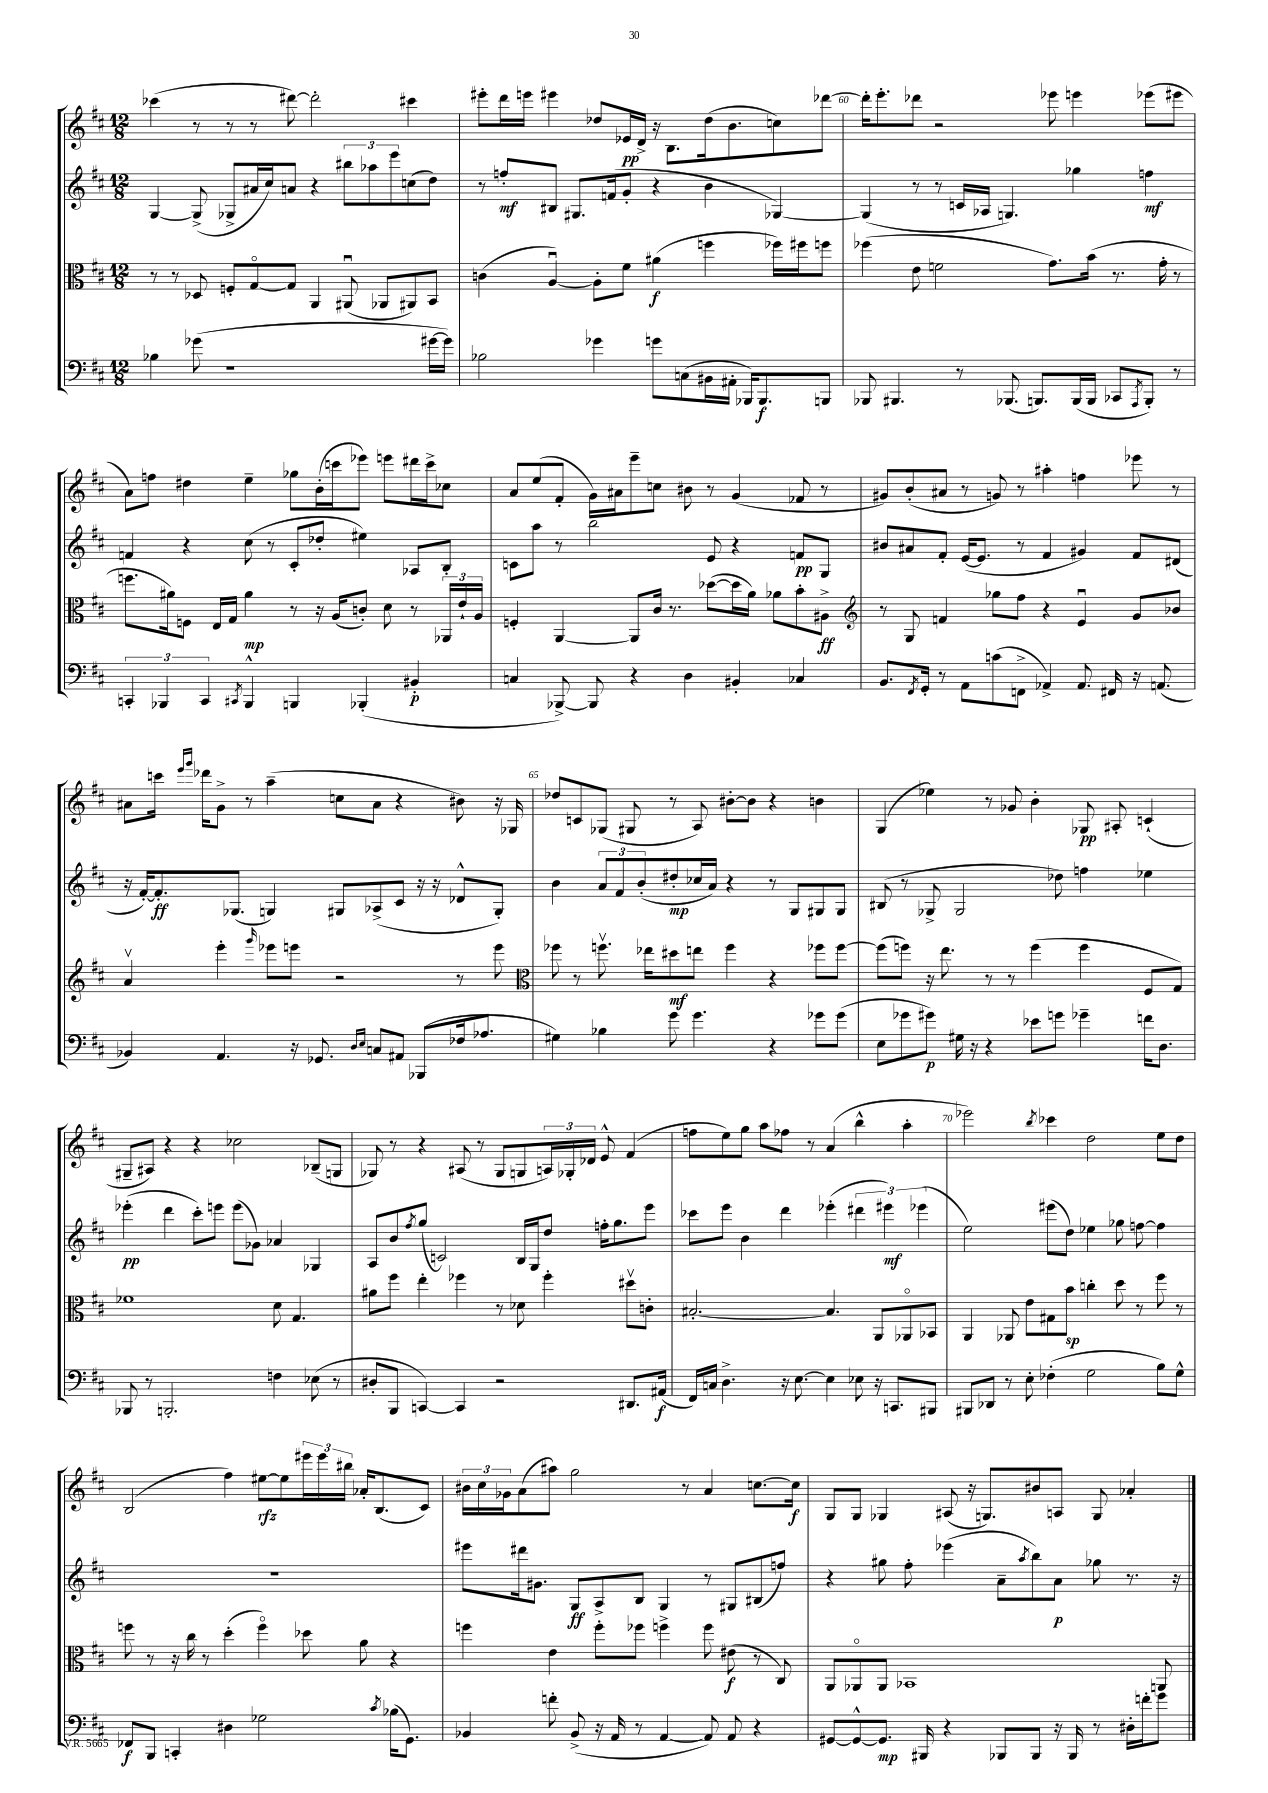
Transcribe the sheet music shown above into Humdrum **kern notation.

**kern	**kern	**kern	**kern
*staff4	*staff3	*staff2	*staff1
*clefF4	*clefC3	*clefG2	*clefG2
*k[f#c#]	*k[f#c#]	*k[f#c#]	*k[f#c#]
*M12/8	*M12/8	*M12/8	*M12/8
4B-\	8r	[4G/	(4ccc-\
.	8r	.	.
(8g-\	8D-/	(8G^/]	8r
1r	8F'/L	8G-^/L	8r
.	[8Go/	16a#/L	8r
.	.	16cc#/J)	.
.	8G/]J	8a/J	[8ddd#\)
.	4AA/	4r	2ddd#'\]
.	(8AA#u/	12bb#\L	.
.	.	12aa-\	.
.	8AA-/L	.	.
.	.	12eee\	.
.	8AA#/)	(8cc\	4ccc#\
[16g#\LL	8BB/J	8dd\J)	.
16g#\]JJ)	.	.	.
=	=	=	=
2B-\	(4c\	8r	8eee#'\L
.	.	8ff'/L	16ddd\L
.	.	.	16eee\JJ
.	[4Au/)	8B#/J	4eee#\
.	.	8.G#/L	.
4g-\	8A'\]L	.	8dd-/L
.	.	(16f/k	.
.	8f#\J	8g'/J	16e-/L
.	.	.	16d^/JJ
8g\L	(4a#\	4r	16r
.	.	.	8.B\L
(8C\	.	.	.
16BB#\L	4ff\	4b\	(16dd-\k
16AA#'\JJ	.	.	8.b\
16BBB-/LK)	.	.	.
8.BBB-/	.	.	.
.	16ff-\LL)	[4G-/)	8cc\)
.	16ff#\J	.	.
8BBB/J	8ff\J	.	[8ddd-\J
=	=	=	=
8BBB-/	(4ff-\	(4G-/]	16ddd-'\]LK
.	.	.	8.eee'\
4.BBB#/	.	.	.
.	8e\	8r	8ddd-\J
.	2f\	8r	2r
8r	.	16c/LL	.
.	.	16A-/JJ	.
(8.BBB-/	.	4.G/)	.
8.BBB/L)	.	.	.
.	8.g\L)	.	8eee-\
(16BBB/L	.	4gg-\	4eee\
16BBB/JJ	(16b\Jk	.	.
8CC-/L	8.r	.	.
8qAAA/	.	.	.
8BBB'/J)	.	4ff\	(8eee-\L
.	16g'\	.	.
8r	8r	.	8eee#\J
=	=	=	=
6CC'/	8.ff\L	4f/	8a\L)
.	.	.	8ff\J
6BBB-/	.	.	.
.	16a#\k)	.	.
.	8F\J	4r	4dd#\
6CC/	.	.	.
.	16E/LL	.	.
.	16G/JJ	.	.
8qCC#/	.	.	.
4BBB-^^/	4a#\	(8cc#\	4ee~\
.	.	8r	.
4BBB/	8r	8c#'/L	8gg-\L
.	16r	8dd-'/J	(16b'\L
.	(16A/LK	.	16ccc\J
(4BBB-'/	8c'/J)	4ee#\)	8eee-\J)
.	8d\	.	8eee\L
4BB#'/	8r	8A-/L	16ddd#\L
.	.	.	16ccc^\J
.	24AA-/LL	8B'/J	8cc-\J
.	24e`/	.	.
.	24A/JJ	.	.
=	=	=	=
4C/	4F'/	8c\L	8a/L
.	.	8aa\J	(8ee/
[8BBB-^/)	[4AA/	8r	8f#'/J
8BBB-/]	.	2bb\	16g\LL)
.	.	.	16a#\J
4r	8AA/]L	.	8eee~\
.	16c#/Jk	.	8cc\J
.	8.r	.	.
4D\	.	.	8b#\
.	([8dd-\L	8e/	8r
4BB#'/	16dd-\]L	4r	(4g/
.	16a\JJ)	.	.
.	8a-\L	.	.
4C-/	8b'\	8f/L	8f-/
.	8A#^\J	8G/J	8r
=	=	=	=
*	*clefG2	*	*
8.BB/L	8r	8b#/L	8g#/L)
.	8G/	8a#/	(8b'/
8qFF#/	.	.	.
16GG'/Jk	.	.	.
8r	4f/	8f#'/J	8a#/J
8AA\L	.	([16e/LK	8r
.	.	8.e/]J	.
(8c\	8gg-\L	.	8g/)
8FF^\J	8ff#\J	8r	8r
4AA-^/)	4r	4f#/	4aa#'\
8.AA-/	4eu/	4g#/)	4ff\
16FF#/	.	.	.
16r	8g/L	8f#/L	8eee-\
(8.AA/	.	.	.
.	8b-/J	(8d#/J	8r
=	=	=	=
4BB-/)	4av/	16r	8a#\L
.	.	[16f#'/LK)	.
.	.	8.f#'/]	16ccc\Jk
.	.	.	16qqeee/LL
.	.	.	16qqggg/JJ
.	.	.	16ddd-\LK
4.AA/	4eee'\	.	8g^\J
.	.	(8.G-/J	.
.	.	.	8r
.	16qqggg/	.	.
.	8eee-\L	4G/)	(4aa~\
16r	8eee\J	.	.
8.GG-/	.	.	.
.	2r	8G#/L	8cc\L
16qqD/LL	.	.	.
16qqE/JJ	.	.	.
8C/L	.	(8A-^/	8a#\J
8AA#/J	.	8c#/J	4r
(8BBB-/L	.	16r	.
.	.	16r	.
16F-/k	8r	8d-^^/L	8b#\)
8.A-/J	.	.	.
.	8eee\	8G#'/J)	16r
.	.	.	16G-/
=	=	=	=
*	*clefC3	*	*
4G#\)	8ff-\	4b\	8dd-/L
.	8r	.	8c/
4B-\	8.ffv\	12a/L	(8G-/J
.	.	12f#/	.
.	.	.	8G#/
.	.	(12b'/	.
.	16ee-\LK	.	.
8g\	8dd#\	8dd#'/	8r
4.g\	8ee\J	16cc-/L	8A/)
.	.	16a/JJ)	.
.	4ff\	4r	[8b#'\L
.	.	.	8b#\]J
4r	4r	8r	4r
.	.	8G/L	.
8g-\L	8ff-\L	8G#/	4b\
(8g-\J	[8ff-\J	8G#/J	.
=	=	=	=
8E\L	(8ff-\]L	(8B#/	(4G/
8g-\	8ff\J)	8r	.
8g#\J)	16r	8G-^/	4ee-\)
.	8.ee\	.	.
16G#\	.	2G-/	.
16r	.	.	.
4r	8r	.	8r
.	8r	.	8g-/
8e-\L	(4ff\	.	4b'\
8g\J	.	8dd-\)	.
4g-~\	4ff\	4ff\	8G-/
.	.	.	8A#'/
16f\LK	8F#/L	4ee-\	(4c`/
8.D\J	.	.	.
.	8G/J)	.	.
=	=	=	=
8BBB-/	1f-	(4eee-'\	8G#~/L
8r	.	.	8A#/J)
2.BBB'/	.	4ddd\	4r
.	.	8ccc#'\L)	4r
.	.	8eee\J	.
.	.	(8eee\L	2cc-\
.	.	8g-\J)	.
4F\	8d\	4a-/	.
.	4.G/	.	.
(8E-\	.	4G-/	(8B-~/L
8r	.	.	8G/J
=	=	=	=
8D#'/L	8a#\L	8A/L	8G-/)
8BBB/J	8ff#\J	8b/	8r
.	.	8qff#/	.
[4CC/)	4ee'\	(8gg/J	4r
.	.	2c/)	.
4CC/]	4ff-\	.	(8A#/
.	.	.	8r
2r	8r	.	8G-/L
.	8d-\	16B/LL	8G/
.	.	16G/J	.
.	4ff-'\	8dd/J	24A/L)
.	.	.	24G-'/
.	.	.	24d-/JJ
.	.	16ff'\LK	8e^^/
.	.	8.gg\	.
8.DD#/L	8dd#v\L	.	(4f#/
.	8c'\J	8eee\J	.
(16AA#/Jk	.	.	.
=	=	=	=
16FF#/LL)	[2.B#'/	8ccc-\L	8ff\L
16C/JJ	.	.	.
4.D^\	.	8eee\J	8ee\)
.	.	4b\	8gg\J
.	.	.	8aa\L
16r	.	4ddd\	8ff-\J
[8.E\	.	.	.
.	.	.	8r
4E\]	4.B#/]	(4eee-'\	(4a/
8E-\	.	6ddd#\	4bb^^\
16r	8AA/L	.	.
.	.	6eee#\)	.
8.CC/L	.	.	.
.	8AA-o/	.	4aa'\
.	.	(6eee-\	.
8BBB#/J	8BB-/J	.	.
=	=	=	=
8BBB#/L	4AA/	2ee\)	2eee-\)
8DD-/J	.	.	.
8r	8AA-/	.	.
8E'\	8e\L	.	.
.	.	.	8qbb/
(4F-'\	8G#\	(8eee#\L	4ccc-\
.	8b\J	8dd\J)	.
2G\	4cc'\	4ee-\	2dd\
.	8dd\	8gg-\	.
.	8r	[8ff\	.
8B\L)	8ff#\	4ff\]	8ee\L
8G^^\J	8r	.	8dd\J
=	=	=	=
8FF-/L	8ff\	1.r	(2B/
8BBB/J	8r	.	.
4CC'/	16r	.	.
.	16cc#\	.	.
.	8r	.	.
4D#\	(4dd'\	.	4ff#\)
2G-\	4ffo\)	.	[8ee#\L
.	.	.	8ee#\]
.	8dd-\	.	24eee#\L
.	.	.	24eee#\
.	.	.	24bb#\JJ
.	8a\	.	16a-'/LK
.	.	.	(8.B/
8qc#/	.	.	.
(16B-\LK	4r	.	.
8.GG\J)	.	.	.
.	.	.	8c#/J)
=	=	=	=
4BB-/	4ff\	8eee#\L	24b#\LL
.	.	.	24cc#\
.	.	.	24g-\J
.	.	16ddd#\k	(8a\
.	.	8.g#\J	.
8f'\	4e\	.	8aa#\J)
(8BB-^/	.	8G/L	2gg\
16r	8ff'\L	8A^/	.
16AA/	.	.	.
8r	8ff-\J	8B/J	.
[4AA/	4ff^\	4G/	.
.	.	.	8r
8AA/])	8ff\	8r	4a/
8AA/	(8e#\	8G#/L	.
4r	8r	(8B#/	[8.cc\L
.	8C#/)	8ff/J)	.
.	.	.	16cc\]Jk
=	=	=	=
[8GG#/L	8AA/L	4r	8G/L
8GG#^^/_	8AA-o/	.	8G/J
8.GG#/]J	8AA-/J	8gg#\	4G-/
.	1BB-	8ff#'\	.
16BBB#/	.	.	.
4r	.	(4eee-\	(8A#/
.	.	.	16r
.	.	.	8.G/L)
8BBB-/L	.	8a~\L	.
.	.	8qaa/	.
8BBB-/J	.	8bb\)	8b#/
16r	.	8a\J	8A/J
16BBB-/	.	.	.
8r	.	8gg-\	8G/
16D#'\LL	.	8.r	4a-'/
16f'\J	.	.	.
8g\J	8AA/	.	.
.	.	16r	.
==	==	==	==
*-	*-	*-	*-
